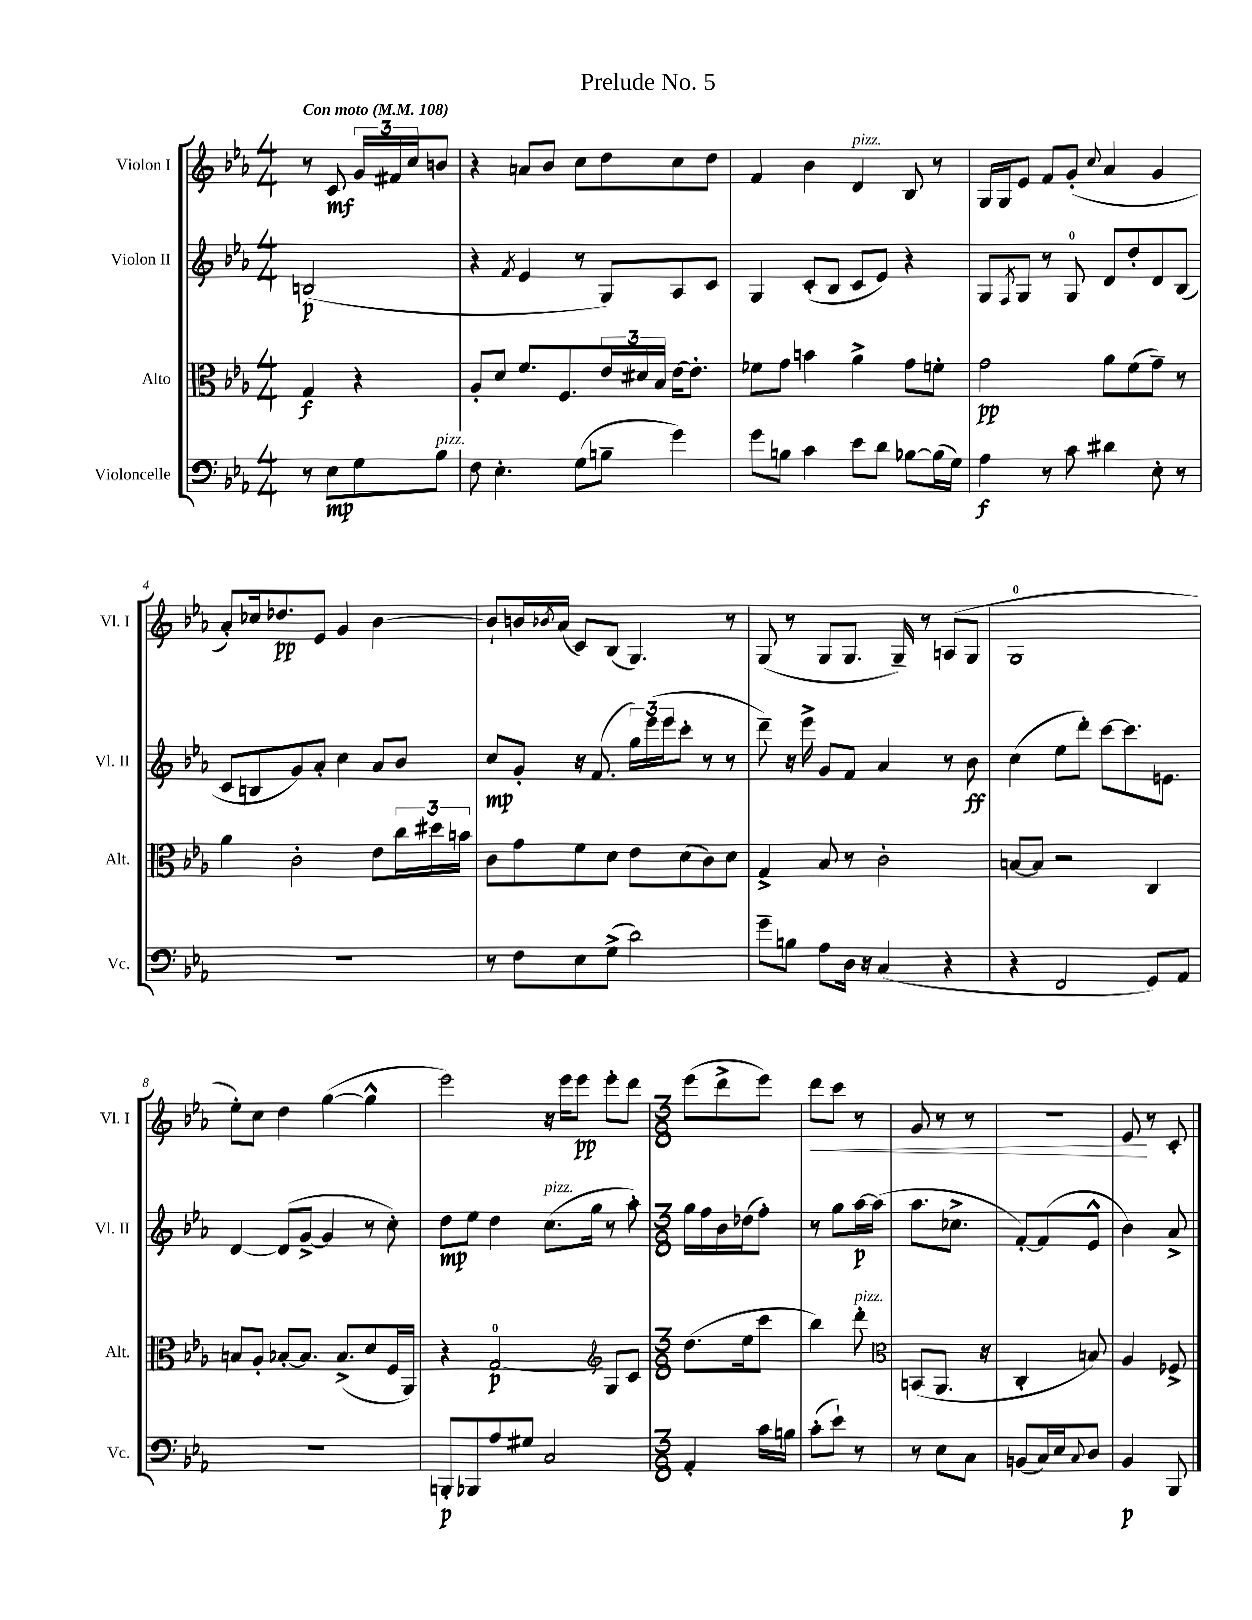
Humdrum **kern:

**kern	**dynam	**kern	**dynam	**kern	**dynam	**kern	**dynam
*part4	*part4	*part3	*part3	*part2	*part2	*part1	*part1
*staff4	*staff4	*staff3	*staff3	*staff2	*staff2	*staff1	*staff1
*I"Violoncelle	*	*I"Alto	*	*I"Violon II	*	*I"Violon I	*
*I'Vc.	*	*I'Alt.	*	*I'Vl. II	*	*I'Vl. I	*
*clefF4	*	*clefC3	*	*clefG2	*	*clefG2	*
*k[b-e-a-]	*	*k[b-e-a-]	*	*k[b-e-a-]	*	*k[b-e-a-]	*
*M4/4	*	*M4/4	*	*M4/4	*	*M4/4	*
*MM108	*	*MM108	*	*MM108	*	*MM108	*
=	=	=	=	=	=	=	=
!	!	!	!	!	!	!LO:TX:a:B:t=Con moto	!
8r	.	4G/	f	(2Bn/	p	8r	.
8E-\L	mp	.	.	.	.	8c/	mf
8G\	.	4r	.	.	.	24g/LL	.
.	.	.	.	.	.	24f#X/	.
.	.	.	.	.	.	24cc/J	.
!LO:TX:a:i:t=pizz.	!	!	!	!	!	!	!
8B-\J	.	.	.	.	.	8bn/J	.
=1	=1	=1	=1	=1	=1	=1	=1
8F\	.	8A-'/L	.	4r	.	4r	.
4.E-'\	.	8d/J	.	.	.	.	.
.	.	.	.	8qf/	.	.	.
.	.	8.f/L	.	4e-/	.	8an/L	.
.	.	.	.	.	.	8b-/J	.
.	.	8.F/	.	.	.	.	.
(8G\L	.	.	.	8r	.	8cc\L	.
8Bn~\J	.	24e-/L	.	8G/L)	.	8dd\	.
.	.	24d#X/	.	.	.	.	.
.	.	24B-/JJ	.	.	.	.	.
4g\)	.	[16e-\KL	.	8A-/	.	8cc\	.
.	.	8.e-'\J]	.	.	.	.	.
.	.	.	.	8c/J	.	8dd\J	.
=2	=2	=2	=2	=2	=2	=2	=2
8g\L	.	8f-X\L	.	4G/	.	4f/	.
8Bn\J	.	8g\J	.	.	.	.	.
4c\	.	4bn\	.	(8c'/L	.	4b-\	.
.	.	.	.	8B-/J	.	.	.
!	!	!	!	!	!	!LO:TX:a:i:t=pizz.	!
8e-\L	.	4a-^\	.	8c/L	.	4d/	.
8d\J	.	.	.	8e-/J)	.	.	.
[8B-X\L	.	8g\L	.	4r	.	8B-/	.
(16B-\L]	.	8fn'\J	.	.	.	8r	.
16G\JJ)	.	.	.	.	.	.	.
=3	=3	=3	=3	=3	=3	=3	=3
4A-\	f	2g\	pp	8G/L	.	16G/LL	.
.	.	.	.	.	.	16G/J	.
.	.	.	.	8qF/	.	.	.
.	.	.	.	8G/J	.	8e-/J	.
8r	.	.	.	8r	.	8f/L	.
8c\	.	.	.	8G/	.	(8g'/J	.
.	.	.	.	.	.	8qqcc/	.
4d#X\	.	8a-\L	.	8d/L	.	4a-/	.
.	.	(8f\	.	8dd'/	.	.	.
8E-'\	.	8g~\J)	.	8d/	.	4g/	.
8r	.	8r	.	(8B-/J	.	.	.
!!LO:LB:g=z
=4	=4	=4	=4	=4	=4	=4	=4
1r	.	4a-\	.	8c/L	.	8a-'/L)	.
.	.	.	.	8Bn/	.	16cc-X/k	.
.	.	.	.	.	.	8.dd-X/	pp
.	.	2c'\	.	8g/)	.	.	.
.	.	.	.	8a-'/J	.	8e-/J	.
.	.	.	.	4cc\	.	4g/	.
.	.	8e-\L	.	8a-/L	.	[4b-\	.
.	.	24cc\L	.	8b-/J	.	.	.
.	.	24dd#X\	.	.	.	.	.
.	.	24bn\JJ	.	.	.	.	.
=5	=5	=5	=5	=5	=5	=5	=5
8r	.	8c\L	.	8cc/L	mp	8b-`/L]	.
8F\L	.	8g\	.	8g'/J	.	16bn/L	.
.	.	.	.	.	.	8qb-X/	.
.	.	.	.	.	.	(16a-/JJ	.
8E-\	.	8f\	.	16r	.	8c/L)	.
.	.	.	.	(8.f/	.	.	.
(8G^\J	.	8d\J	.	.	.	(8B-/J	.
2d\)	.	8e-\L	.	24gg\LL)	.	4.G/)	.
.	.	.	.	(24eee-\	.	.	.
.	.	.	.	24eee-\J	.	.	.
.	.	(8d\	.	8ccc'\J	.	.	.
.	.	8c\)	.	8r	.	.	.
.	.	8d\J	.	8r	.	8r	.
=6	=6	=6	=6	=6	=6	=6	=6
8g~\L	.	4G^/	.	8ddd~\)	.	(8G/	.
8Bn\J	.	.	.	16r	.	8r	.
.	.	.	.	16eee-^\	.	.	.
8A-\L	.	8B-/	.	8g/L	.	8G/L	.
16D\Jk	.	8r	.	8f/J	.	8.G/J	.
16r	.	.	.	.	.	.	.
(4C/	.	2c'\	.	4a-/	.	.	.
.	.	.	.	.	.	16G~/)	.
.	.	.	.	.	.	8r	.
4r	.	.	.	8r	.	(8An/L	.
.	.	.	.	8b-\	ff	8G/J	.
=7	=7	=7	=7	=7	=7	=7	=7
4r	.	[8Bn/L	.	(4cc\	.	1G	.
.	.	8B/J]	.	.	.	.	.
2FF/	.	2r	.	8ee-\L	.	.	.
.	.	.	.	8ddd'\J)	.	.	.
.	.	.	.	[8ccc\L	.	.	.
.	.	.	.	8.ccc\]	.	.	.
8GG/L)	.	4C/	.	.	.	.	.
.	.	.	.	8.en\J	.	.	.
8AA-/J	.	.	.	.	.	.	.
!!LO:LB:g=z
=8	=8	=8	=8	=8	=8	=8	=8
1r	.	8Bn/L	.	[4d/	.	8ee-'\L)	.
.	.	8A-'/J	.	.	.	8cc\J	.
.	.	[8B-X'/L	.	(8d/L]	.	4dd\	.
.	.	8.B-/J]	.	[8g^/J	.	.	.
.	.	.	.	4g/]	.	([4gg\	.
.	.	(8.B-^/L	.	.	.	.	.
.	.	8d/	.	8r	.	4gg^^\]	.
.	.	16F/L	.	8cc'\)	.	.	.
.	.	16AA-/JJ)	.	.	.	.	.
=9	=9	=9	=9	=9	=9	=9	=9
8BBBn'/L	p	4r	.	8dd\L	mp	2eee-\)	.
8BBB-X/	.	.	.	8ee-\J	.	.	.
8A-/	.	[2G/	p	4dd\	.	.	.
8G#X/J	.	.	.	.	.	.	.
!	!	!	!	!LO:TX:a:i:t=pizz.	!	!	!
2C/	.	.	.	(8.cc\L	.	16r	.
.	.	.	.	.	.	16eee-\KL	.
.	.	.	.	.	.	8eee-\J	pp
.	.	.	.	16gg\Jk	.	.	.
.	.	8G/L]	.	8r	.	8eee-'\L	.
.	.	8c/J	.	8aa-'\)	.	8ddd\J	.
=10	=10	=10	=10	=10	=10	=10	=10
*	*	*clefG2	*	*	*	*	*
*M3/8	*	*M3/8	*	*M3/8	*	*M3/8	*
4AA-'/	.	(8.dd\L	.	16gg\LL	.	(8eee-\L	.
.	.	.	.	16ff\	.	.	.
.	.	.	.	16b-\	.	8ddd^\	.
.	.	16ee-\k	.	(16dd-X\J	.	.	.
16c\LL	.	8ccc\J	.	8ff'\J)	.	8eee-\J)	.
16Bn\JJ	.	.	.	.	.	.	.
=11	=11	=11	=11	=11	=11	=11	=11
!	!	!	!	!	!	!	!LO:HP:b
(8c'\L	.	4bb-\)	.	8r	.	8ddd\L	<
8e-`\J)	.	.	.	8gg\L	.	8ccc\J	.
!	!	!LO:TX:a:i:t=pizz.	!	!	!	!	!
8r	.	8ddd'\	.	[16aa-\L	p	8r	.
.	.	.	.	(16aa-\JJ]	.	.	.
=12	=12	=12	=12	=12	=12	=12	=12
*	*	*clefC3	*	*	*	*	*
8r	.	(8BBn/L	.	8.aa-\L	.	8g/	.
8E-\L	.	8.AA-/J	.	.	.	8r	.
.	.	.	.	8.cc-X^\J	.	.	.
8C\J	.	.	.	.	.	8r	.
.	.	16r	.	.	.	.	.
=13	=13	=13	=13	=13	=13	=13	=13
(8BBn/L	.	4C'/	.	[8f'/L)	.	4.r	.
16C/L)	.	.	.	(8f/]	.	.	.
16E-/J	.	.	.	.	.	.	.
8qqC/	.	.	.	.	.	.	.
8D/J	.	8Bn/)	.	8e-^^/J	.	.	.
=14	=14	=14	=14	=14	=14	=14	=14
4BB-/	p	4A-/	.	4b-\)	.	8e-/	.
.	.	.	.	.	.	8r	[
8BBB-/	.	8F-X^/	.	8a-^/	.	8c'/	.
==	==	==	==	==	==	==	==
*-	*-	*-	*-	*-	*-	*-	*-
